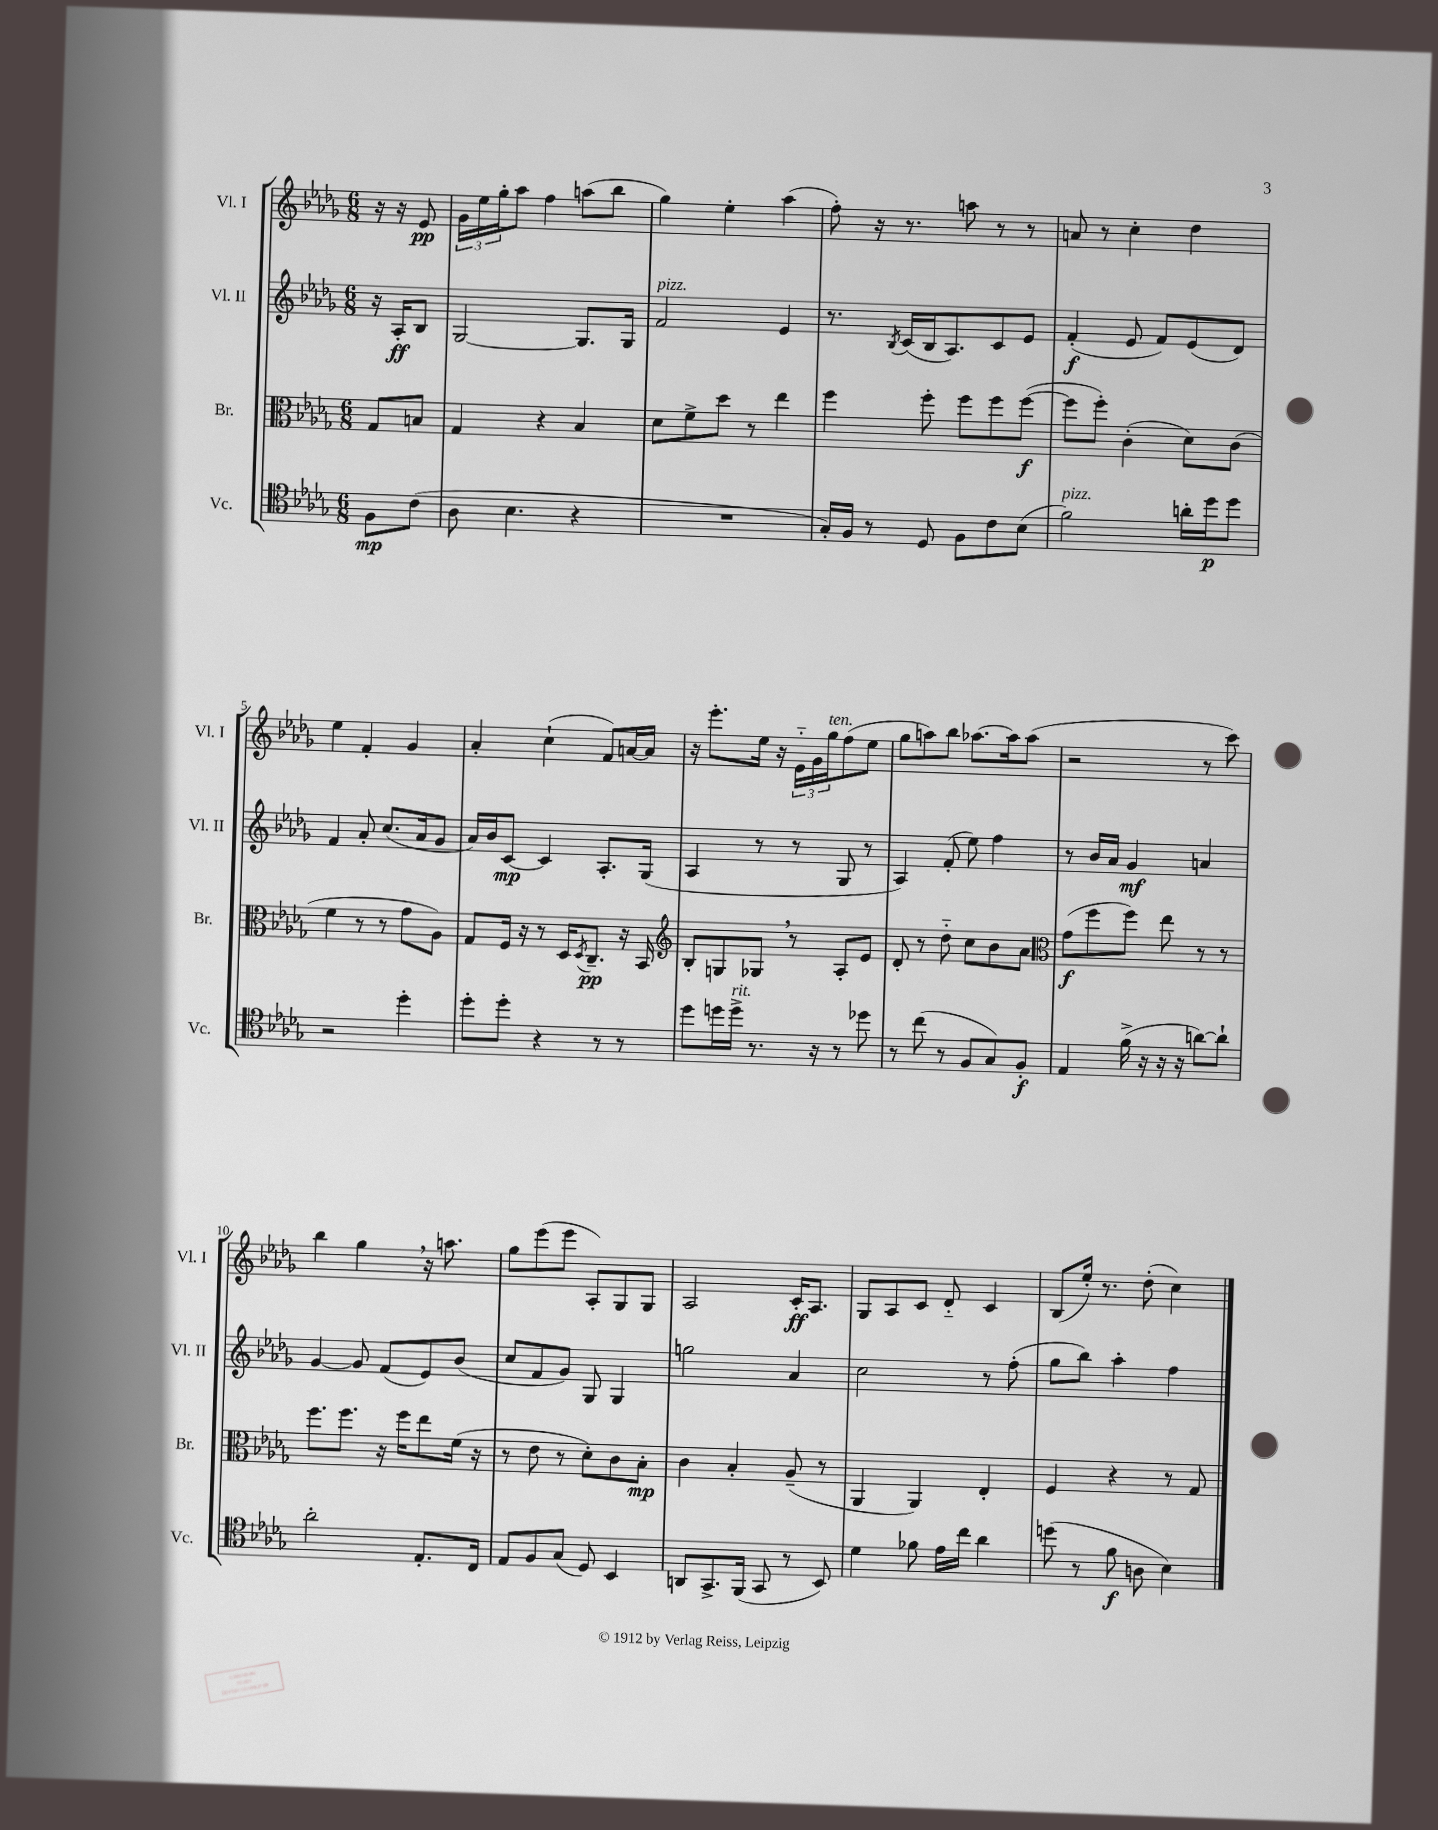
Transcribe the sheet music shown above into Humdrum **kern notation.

**kern	**kern	**kern	**kern
*staff4	*staff3	*staff2	*staff1
*clefC4	*clefC3	*clefG2	*clefG2
*k[b-e-a-d-g-]	*k[b-e-a-d-g-]	*k[b-e-a-d-g-]	*k[b-e-a-d-g-]
*M6/8	*M6/8	*M6/8	*M6/8
8F\L	8G-/L	16r	16r
.	.	16A-'/LK	16r
(8c\J	8B/J	8B-/J	8e-/
=	=	=	=
8A-\	4G-/	[2G-/	24g-\LL
.	.	.	24ee-\
.	.	.	24gg-'\J
4.B-\	.	.	8aa-\J
.	4r	.	4ff\
4r	4B-/	8.G-/]L	(8aa\L
.	.	.	8bb-\J
.	.	16G-/Jk	.
=	=	=	=
2.r	8d-\L	2f/	4gg-\)
.	8f^\	.	.
.	8dd-\J	.	4ee-'\
.	8r	.	.
.	4ee-\	4e-/	(4aa-\
=	=	=	=
16G-'/LL)	4ff\	8.r	8ff'\)
16F/JJ	.	.	.
8r	.	.	16r
.	.	8qB-/	.
.	.	(16c/LL	8.r
8D-/	8ff'\	16B-/J	.
.	.	8.A-/)	.
8F\L	8ff\L	.	8aa\
8c\	8ff\	8c/	8r
(8B-\J	([8ff\J	8e-/J	8r
=	=	=	=
2f\)	8ff\]L	(4f'/	8a/
.	8ff'\J)	.	8r
.	(4c'\	8e-/	4cc'\
.	.	8f/L)	.
16a'\LL	8d-\L)	(8e-/	4dd-\
16dd-\J	.	.	.
8dd-\J	(8c\J	8d-/J)	.
=	=	=	=
2r	4f\	4f/	4ee-\
.	8r	8a-'/	4f'/
.	8r	(8.cc/L	.
4dd-'\	8g-\L	.	4g-/
.	.	16a-/k	.
.	8A-\J)	8g-/J	.
=	=	=	=
8dd-'\L	8G-/L	16a-/LL)	4a-'/
.	.	16b-/J	.
8dd-'\J	16F/Jk	[8c/J	.
.	16r	.	.
4r	8r	4c/]	(4cc`\
.	16D-/LK	.	.
.	8qD-/	.	.
.	8.C~/J	.	.
8r	.	8.A-'/L	8f/L)
8r	16r	.	[16a/L
.	16BB-/	(16G-/Jk	16a/]JJ
=	=	=	=
*	*clefG2	*	*
8dd-\L	8B-'/L	4A-/	16r
.	.	.	8.eee-'\L
16dd\L	8G/	.	.
16dd^\JJ	.	.	.
8.r	8G-/J	8r	16ee-\Jk
.	.	.	16r
.	8r	8r	24e-'~\LL
.	.	.	24g-\
16r	.	.	.
.	.	.	24gg-\J
8r	8A-'/L	8G-/	(8ff\
8dd-\	8e-/J	8r	8ee-\J
=	=	=	=
8r	8d-'/	4A-/)	8gg-\L
(8cc\	8r	.	8aa\)
8r	8dd-'~\	(8f'/	8bb-\J
8F/L	8cc\L	8ee-\)	[8.aa-\L
8G-/)	8b-\	4ff\	.
.	.	.	16aa-\]k
8F'/J	8a-\J	.	(8aa-\J
=	=	=	=
*	*clefC3	*	*
4E-/	(8g-\L	8r	2r
.	8ff\	16b-/LL	.
.	.	16a-/JJ	.
(16f^\	8ff\J)	4g-/	.
16r	.	.	.
16r	8ee-\	.	.
16r	.	.	.
[8a\L)	8r	4a/	8r
8a`\]J	8r	.	8ccc\)
=	=	=	=
2a-'\	8.ff\L	[4g-/	4bb-\
.	8.ff\J	.	.
.	.	8g-/]	4gg-\
.	16r	(8f/L	.
.	16ff\LK	.	.
8.E-'/L	8ee-\	8e-/)	16r
.	.	.	8.aa\
.	(16f\Jk	(8b-/J	.
16C/Jk	16r	.	.
=	=	=	=
8E-/L	8r	8cc/L	8gg-\L
8F/	8e-\	8f/	(8eee-\
(8G-/J	8r	8g-/J)	8eee-\J
8D-/)	8d-'\L)	8G-/	8A-'/L)
4BB-/	8c\	4G-/	8G-/
.	8B-'\J	.	8G-/J
=	=	=	=
8AA/L	4c\	2gg\	2A-/
8.GG-^/	.	.	.
.	4B-'/	.	.
(16FF/Jk	.	.	.
8GG-/	.	.	.
8r	(8A-~/	4a-/	16c'/LK
.	.	.	8.A-/J
8BB-/)	8r	.	.
=	=	=	=
4d-\	4AA-/	2cc\	8G-/L
.	.	.	8A-/
8f-\	4AA-/)	.	8c/J
16e-\LL	.	.	8d-'~/
16cc\JJ	.	.	.
4a-\	4E-'/	8r	4c/
.	.	(8ff'\	.
=	=	=	=
(8dd\	4F/	8gg-\L	(8B-/L
8r	.	8bb-\J)	16ee-'/Jk)
.	.	.	8.r
8f\	4r	4aa-'\	.
8A\	.	.	(8dd-'\
4B-\)	8r	4ff\	4cc\)
.	8G-/	.	.
==	==	==	==
*-	*-	*-	*-
